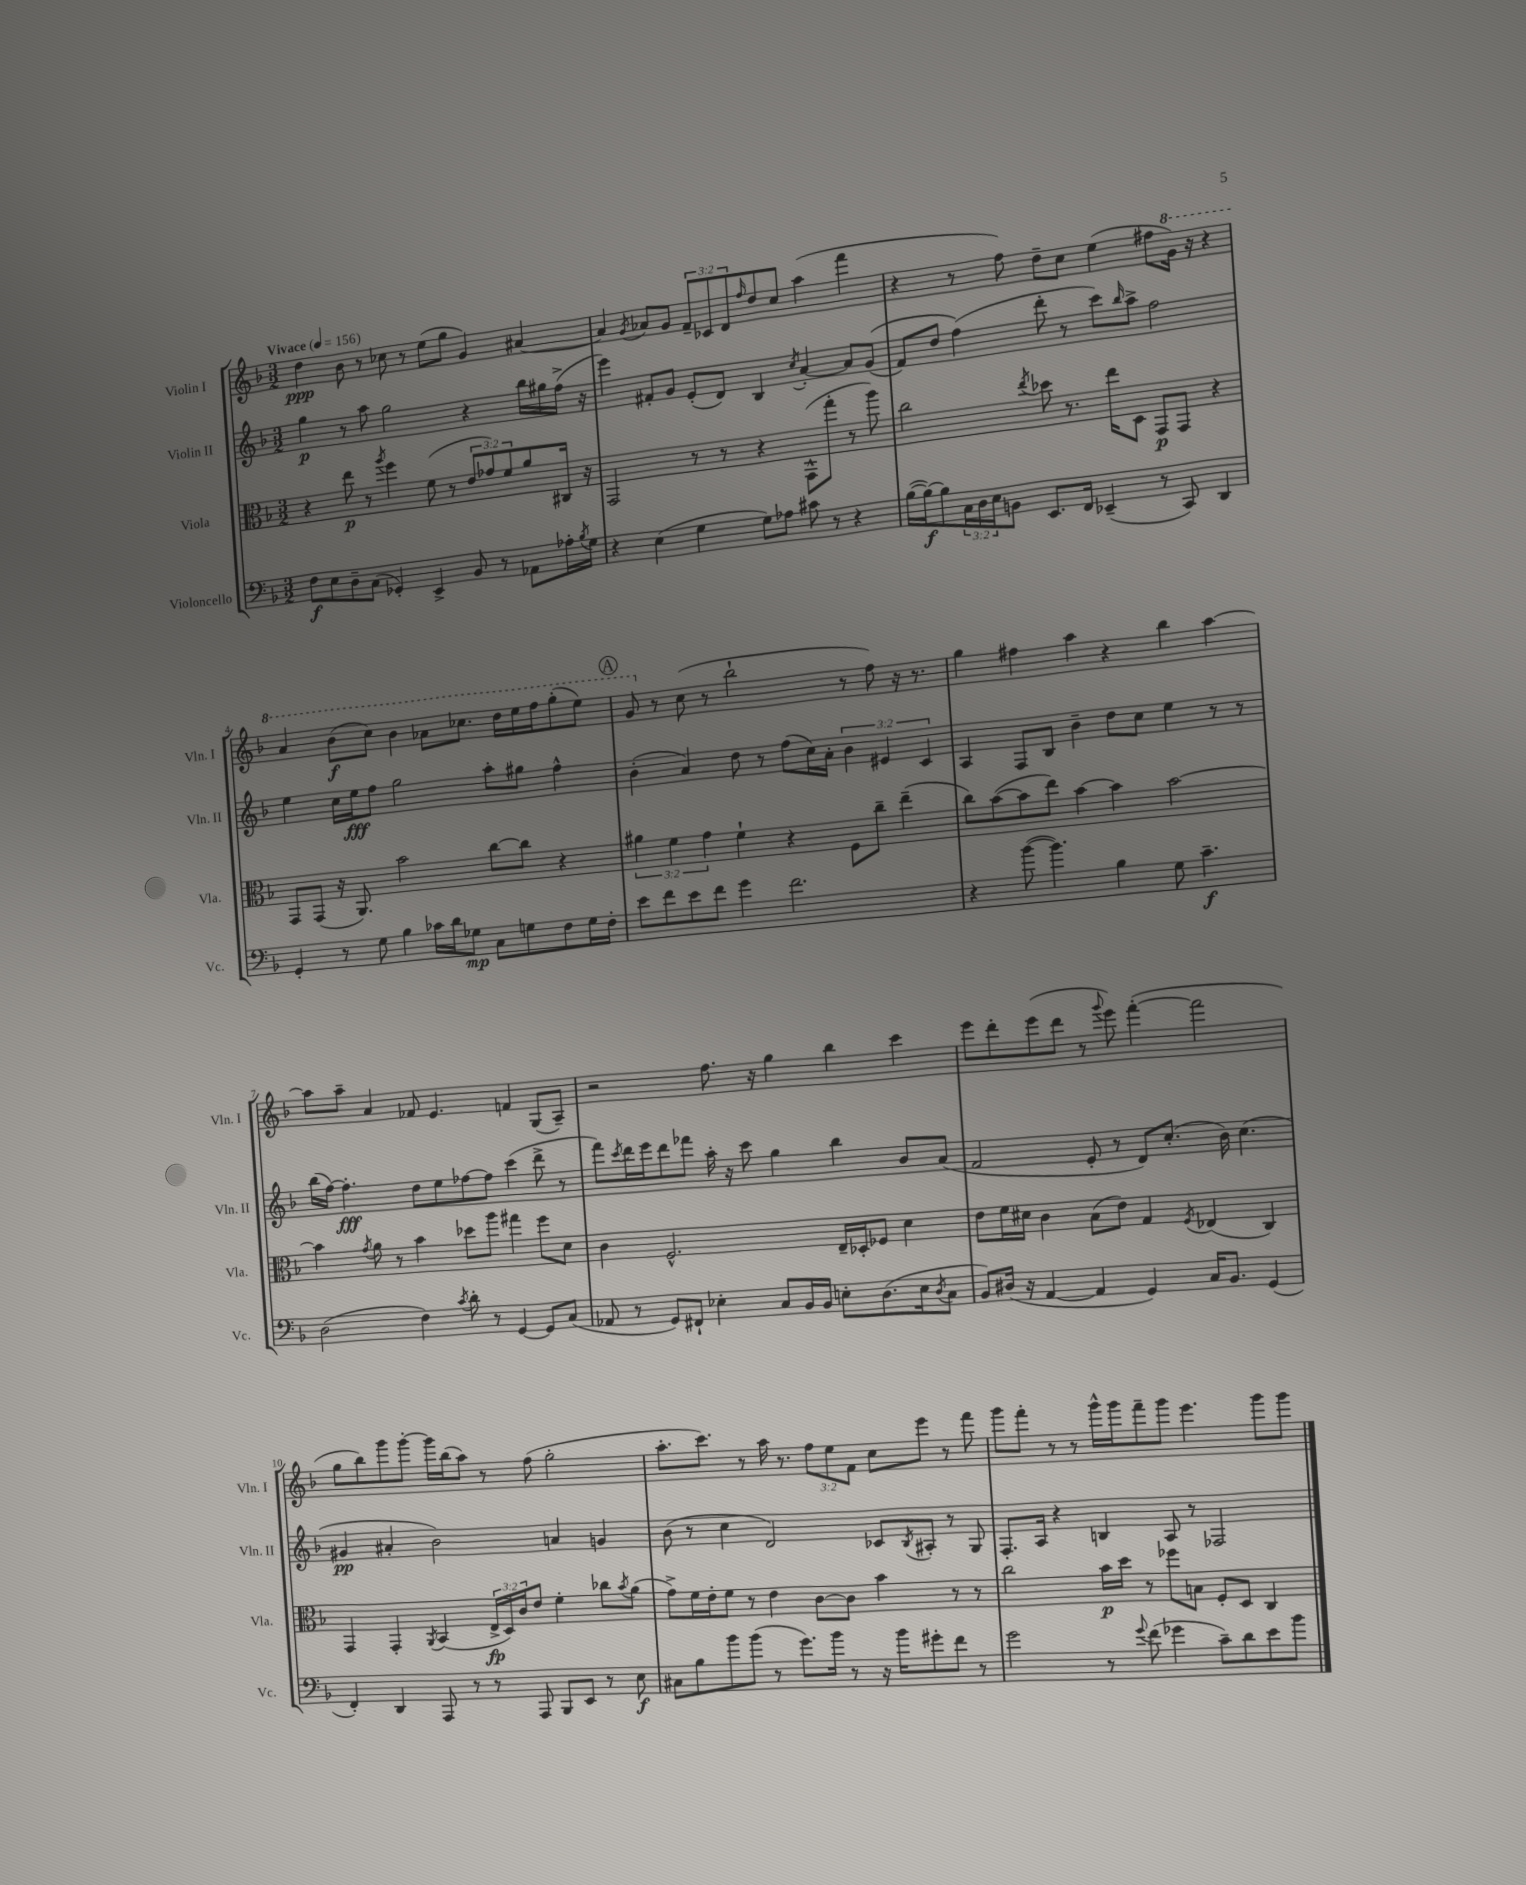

**kern	**dynam	**kern	**dynam	**kern	**dynam	**kern	**dynam
*part4	*part4	*part3	*part3	*part2	*part2	*part1	*part1
*staff4	*staff4	*staff3	*staff3	*staff2	*staff2	*staff1	*staff1
*I"Violoncello	*	*I"Viola	*	*I"Violin II	*	*I"Violin I	*
*I'Vc.	*	*I'Vla.	*	*I'Vln. II	*	*I'Vln. I	*
*clefF4	*	*clefC3	*	*clefG2	*	*clefG2	*
*k[b-]	*	*k[b-]	*	*k[b-]	*	*k[b-]	*
*M3/2	*	*M3/2	*	*M3/2	*	*M3/2	*
*MM156	*	*MM156	*	*MM156	*	*MM156	*
=1	=1	=1	=1	=1	=1	=1	=1
!	!	!	!	!	!	!LO:TX:a:B:t=Vivace	!
8F\L	f	4r	.	4gg\	p	4dd\	ppp
8E\	.	.	.	.	.	.	.
8D~\	.	8ee\	p	8r	.	8b-\	.
(8C\J	.	8r	.	8aa\	.	8r	.
.	.	8qaa/	.	.	.	.	.
4GG-X'/)	.	4ff\	.	2gg\	.	8cc-X\	.
.	.	.	.	.	.	8r	.
4EE^/	.	(8f\	.	.	.	(8ee\L	.
.	.	8r	.	.	.	8gg\J	.
8BB-/	.	12e/L	.	4r	.	4g/)	.
.	.	12g-X/)	.	.	.	.	.
8r	.	.	.	.	.	.	.
.	.	12f/	.	.	.	.	.
8AA-X\L	.	8a/	.	16bb-\LL	.	[4a#X/	.
.	.	.	.	16gg#X\	.	.	.
16A-X'\L	.	16C#X/Jk	.	(16ff^\JJ	.	.	.
8qB-/	.	.	.	.	.	.	.
16G\JJ	.	16r	.	16r	.	.	.
=2	=2	=2	=2	=2	=2	=2	=2
4r	.	2GG/	.	4eee\)	.	4a#/]	.
.	.	.	.	.	.	8qg/	.
(4E\	.	.	.	8f#X'/L	.	8a-X/L	.
.	.	.	.	8g/J	.	8g/J	.
4G\	.	8r	.	(8e'/L	.	12f~/L	.
.	.	.	.	.	.	12c-X/	.
.	.	8r	.	8d/J)	.	.	.
.	.	.	.	.	.	12d/	.
.	.	.	.	.	.	16qqff/	.
8G\L)	.	4r	.	4B-/	.	8dd/	.
8A-X\J	.	.	.	.	.	8cc/J	.
.	.	.	.	8qcc/	.	.	.
8c#X\	.	(8GG^^\L	.	[4a'/	.	(4aa\	.
8r	.	8gg'\J	.	.	.	.	.
4r	.	8r	.	8a/L]	.	4fff\	.
.	.	8aa\)	.	((8g/J	.	.	.
=3	=3	=3	=3	=3	=3	=3	=3
([16B-\LL	.	2cc\	.	8f/L)	.	4r	.
16B-\J_)	f	.	.	.	.	.	.
8B-\]	.	.	.	8dd/J	.	.	.
24C\L	.	.	.	(4ff\)	.	8r	.
24D\	.	.	.	.	.	.	.
24E\J	.	.	.	.	.	.	.
8BBn\J	.	.	.	.	.	8ff\)	.
.	.	8qee/	.	.	.	.	.
8.EE/L	.	8dd-X\	.	8ddd'\	.	8dd~\L	.
.	.	8.r	.	8r	.	8cc\J	.
16FF/Jk	.	.	.	.	.	.	.
(4EE-X~/	.	.	.	8ccc\L)	.	(4ee\	.
.	.	16ee\KL	.	.	.	.	.
.	.	.	.	16qqbb-/	.	.	.
.	.	8D\J	.	8aa^\J	.	.	.
8r	.	8GG/L	p	2ff\	.	8ff#X\L	.
*	*	*	*	*	*	*8va	*
8CC/)	.	8GG/J	.	.	.	16gg\Jk)	.
.	.	.	.	.	.	16r	.
4DD/	.	4r	.	.	.	4r	.
!!LO:LB:g=z
=4	=4	=4	=4	=4	=4	=4	=4
4GG'/	.	8GG/L	.	4ee\	.	4aa/	.
.	.	(8GG/J	.	.	.	.	.
8r	.	16r	.	16cc\LL	.	(8bb-\L	f
.	.	8.AA/)	.	16ee\J	fff	.	.
8G\	.	.	.	8ff\J	.	8ccc\J)	.
4B-\	.	2b-\	.	2gg\	.	4bb-\	.
16c-X\LL	.	.	.	.	.	8aa-X\L	.
16d\J	.	.	.	.	.	.	.
8G-X\J	mp	.	.	.	.	8.ccc-X\J	.
8C\L	.	[8cc\L	.	8aa'\L	.	.	.
.	.	.	.	.	.	16ddd\LL	.
8Gn\	.	8cc\J]	.	8gg#X\J	.	16eee\	.
.	.	.	.	.	.	16fff\J	.
8F\	.	4r	.	4ff^^\	.	(8ggg'\	.
16G\L	.	.	.	.	.	8eee\J)	.
16F'\JJ	.	.	.	.	.	.	.
!!LO:REH:place=s1:t=A
=5	=5	=5	=5	=5	=5	=5	=5
8e\L	.	6a#X\	.	(4b-'\	.	8gg/	.
*	*	*	*	*	*	*X8va	*
8f\	.	.	.	.	.	8r	.
.	.	6f\	.	.	.	.	.
8e\	.	.	.	4a/)	.	(8cc\	.
.	.	6g\	.	.	.	.	.
8f\J	.	.	.	.	.	8r	.
4g\	.	4f`\	.	8dd\	.	2bb-`\	.
.	.	.	.	8r	.	.	.
2.f\	.	4r	.	(8ff\L	.	.	.
.	.	.	.	16cc\L)	.	.	.
.	.	.	.	16a'\JJ	.	.	.
.	.	8F\L	.	6b-\	.	8r	.
.	.	8cc~\J	.	.	.	8ff\)	.
.	.	.	.	6e#X/	.	.	.
.	.	(4ee~\	.	.	.	16r	.
.	.	.	.	.	.	8.r	.
.	.	.	.	6c/	.	.	.
=6	=6	=6	=6	=6	=6	=6	=6
4r	.	8cc\L)	.	4A/	.	4gg\	.
.	.	([8b-\	.	.	.	.	.
([8b-\	.	8b-\]	.	8F/L	.	4ff#X\	.
4.b-\])	.	8ee\J)	.	8B-/J	.	.	.
.	.	[4b-\	.	4b-~\	.	4aa\	.
4B-\	.	4b-\]	.	8dd\L	.	4r	.
.	.	.	.	8cc\J	.	.	.
8G\	.	[2b-\	.	4ee\	.	4bb-\	.
4.c~\	f	.	.	.	.	.	.
.	.	.	.	8r	.	[4aa\	.
.	.	.	.	8r	.	.	.
!!LO:LB:g=z
=7	=7	=7	=7	=7	=7	=7	=7
(2D\	.	4b-\]	.	(16bb-\LL	.	8aa\L]	.
.	.	.	.	[16ff\JJ)	.	.	.
.	.	.	.	4.ff'\]	fff	8aa~\J	.
.	.	8qg/	.	.	.	.	.
.	.	8a\	.	.	.	4a/	.
.	.	8r	.	.	.	.	.
4F\)	.	4b-\	.	8dd\L	.	8f-X/	.
.	.	.	.	8ee\	.	4.e/	.
8qc/	.	.	.	.	.	.	.
8d'\	.	8dd-X\L	.	[8ff-X\	.	.	.
8r	.	8aa\J	.	8ff-\J]	.	.	.
[4GG/	.	4gg#X\	.	(4ccc\	.	4fn/	.
8GG/L]	.	8ff\L	.	8ddd^\	.	(8G/L	.
(8C/J	.	8d\J	.	8r	.	8A~/J)	.
=8	=8	=8	=8	=8	=8	=8	=8
8AA-X/	.	4c\	.	8fff\L)	.	2r	.
.	.	.	.	8qccc/	.	.	.
8r	.	.	.	16ddd\L	.	.	.
.	.	.	.	16eee\J	.	.	.
8GG/L)	.	2.F^^/	.	8ddd\	.	.	.
8FF#X`/J	.	.	.	8fff-X\J	.	.	.
4E-X'\	.	.	.	16aa'\	.	8.ff\	.
.	.	.	.	16r	.	.	.
.	.	.	.	8ccc\	.	.	.
.	.	.	.	.	.	16r	.
8C/L	.	.	.	4gg\	.	4gg\	.
16BB-/L	.	.	.	.	.	.	.
16BB-/JJ	.	.	.	.	.	.	.
8En'\L	.	16E~/LL	.	4bb-\	.	4bb-\	.
.	.	16D-X'/J	.	.	.	.	.
(8.D\	.	8F-X/J	.	.	.	.	.
.	.	4d\	.	8b-/L	.	4ccc\	.
16E\k	.	.	.	.	.	.	.
8qD/	.	.	.	.	.	.	.
8C\J	.	.	.	(8a/J	.	.	.
=9	=9	=9	=9	=9	=9	=9	=9
8BB-/L)	.	8e\L	.	2f/	.	8eee\L	.
(16D#X/Jk	.	16f\L	.	.	.	8ddd'\	.
16r	.	16d#X\JJ	.	.	.	.	.
[4AA/	.	4c\	.	.	.	(8eee\	.
.	.	.	.	.	.	8ddd\J	.
4AA/]	.	(8B-\L	.	8e'/	.	8r	.
.	.	.	.	.	.	8qqggg/	.
.	.	8e\J)	.	8r	.	8eee\)	.
4GG/)	.	4G/	.	8d/L)	.	([4fff'\	.
.	.	.	.	(8.cc'/J	.	.	.
.	.	8qF/	.	.	.	.	.
16C/KL	.	(4E-X/	.	.	.	2fff\]	.
8.BB-/J	.	.	.	16b-\)	.	.	.
.	.	.	.	(4.cc\	.	.	.
(4GG/	.	4C/)	.	.	.	.	.
!!LO:LB:g=z
=10	=10	=10	=10	=10	=10	=10	=10
4FF'/)	.	4GG/	.	4g#X/	pp	8gg\L	.
.	.	.	.	.	.	8bb-\)	.
4DD/	.	4GG'/	.	4a#X'/	.	8ggg\	.
.	.	.	.	.	.	[8ggg'\J	.
.	.	8qAA/	.	.	.	.	.
8AAA/	.	(4BB-/	.	2b-\)	.	16ggg\LL]	.
.	.	.	.	.	.	(16bb-\J	.
8r	.	.	.	.	.	8aa\J)	.
8r	.	24E^/LL	fp	.	.	8r	.
.	.	24D/)	.	.	.	.	.
.	.	24c/J	.	.	.	.	.
8AAA/	.	8e/J	.	.	.	(8ff\	.
8BBB-/L	.	4f'\	.	4an/	.	2gg'\	.
8EE/J	.	.	.	.	.	.	.
8r	.	8cc-X\L	.	4gn/	.	.	.
.	.	8qb-/	.	.	.	.	.
8E\	f	(8a\J	.	.	.	.	.
=11	=11	=11	=11	=11	=11	=11	=11
8C#X\L	.	8g^\L)	.	(8b-\	.	8.aa'\L	.
8B-\	.	16f\L	.	8r	.	.	.
.	.	16e'\J	.	.	.	8.ccc\J)	.
8b-\	.	8f\J	.	4cc\	.	.	.
(8b-\J	.	8r	.	.	.	8r	.
8r	.	4e\	.	2d/)	.	16aa\	.
.	.	.	.	.	.	8.r	.
8.g\L)	.	.	.	.	.	.	.
.	.	[8c\L	.	.	.	12ff\L	.
16b-\Jk	.	.	.	.	.	.	.
.	.	.	.	.	.	12ee\	.
8r	.	8c\J]	.	.	.	.	.
.	.	.	.	.	.	12f\J	.
16r	.	4b-\	.	8c-X/L	.	8cc\L	.
16b-\KL	.	.	.	.	.	.	.
.	.	.	.	8qB-/	.	.	.
8g#X'\	.	.	.	8A#X'/J	.	8eee\J	.
8f\J	.	8r	.	8r	.	8r	.
8r	.	8r	.	8G/	.	8fff\	.
=12	=12	=12	=12	=12	=12	=12	=12
2g\	.	2cc\	.	8.F'/L	.	8ggg\L	.
.	.	.	.	.	.	8fff'\J	.
.	.	.	.	16A/Jk	.	.	.
.	.	.	.	4r	.	8r	.
.	.	.	.	.	.	8r	.
8r	.	16b-\LL	p	4Bn/	.	16ggg^^\LL	.
.	.	16dd\JJ	.	.	.	16ggg\J	.
8qqg/	.	.	.	.	.	.	.
(8f\	.	8r	.	.	.	8fff~\	.
4g-X\	.	8ff-X\L	.	8A/	.	8ggg\J	.
.	.	8Bn\J	.	8r	.	4.eee\	.
8c~\L)	.	8F'/L	.	2F-X/	.	.	.
8d\	.	8D/J	.	.	.	.	.
8e\	.	4C/	.	.	.	8ggg\L	.
8b-\J	.	.	.	.	.	8ggg\J	.
==	==	==	==	==	==	==	==
*-	*-	*-	*-	*-	*-	*-	*-
